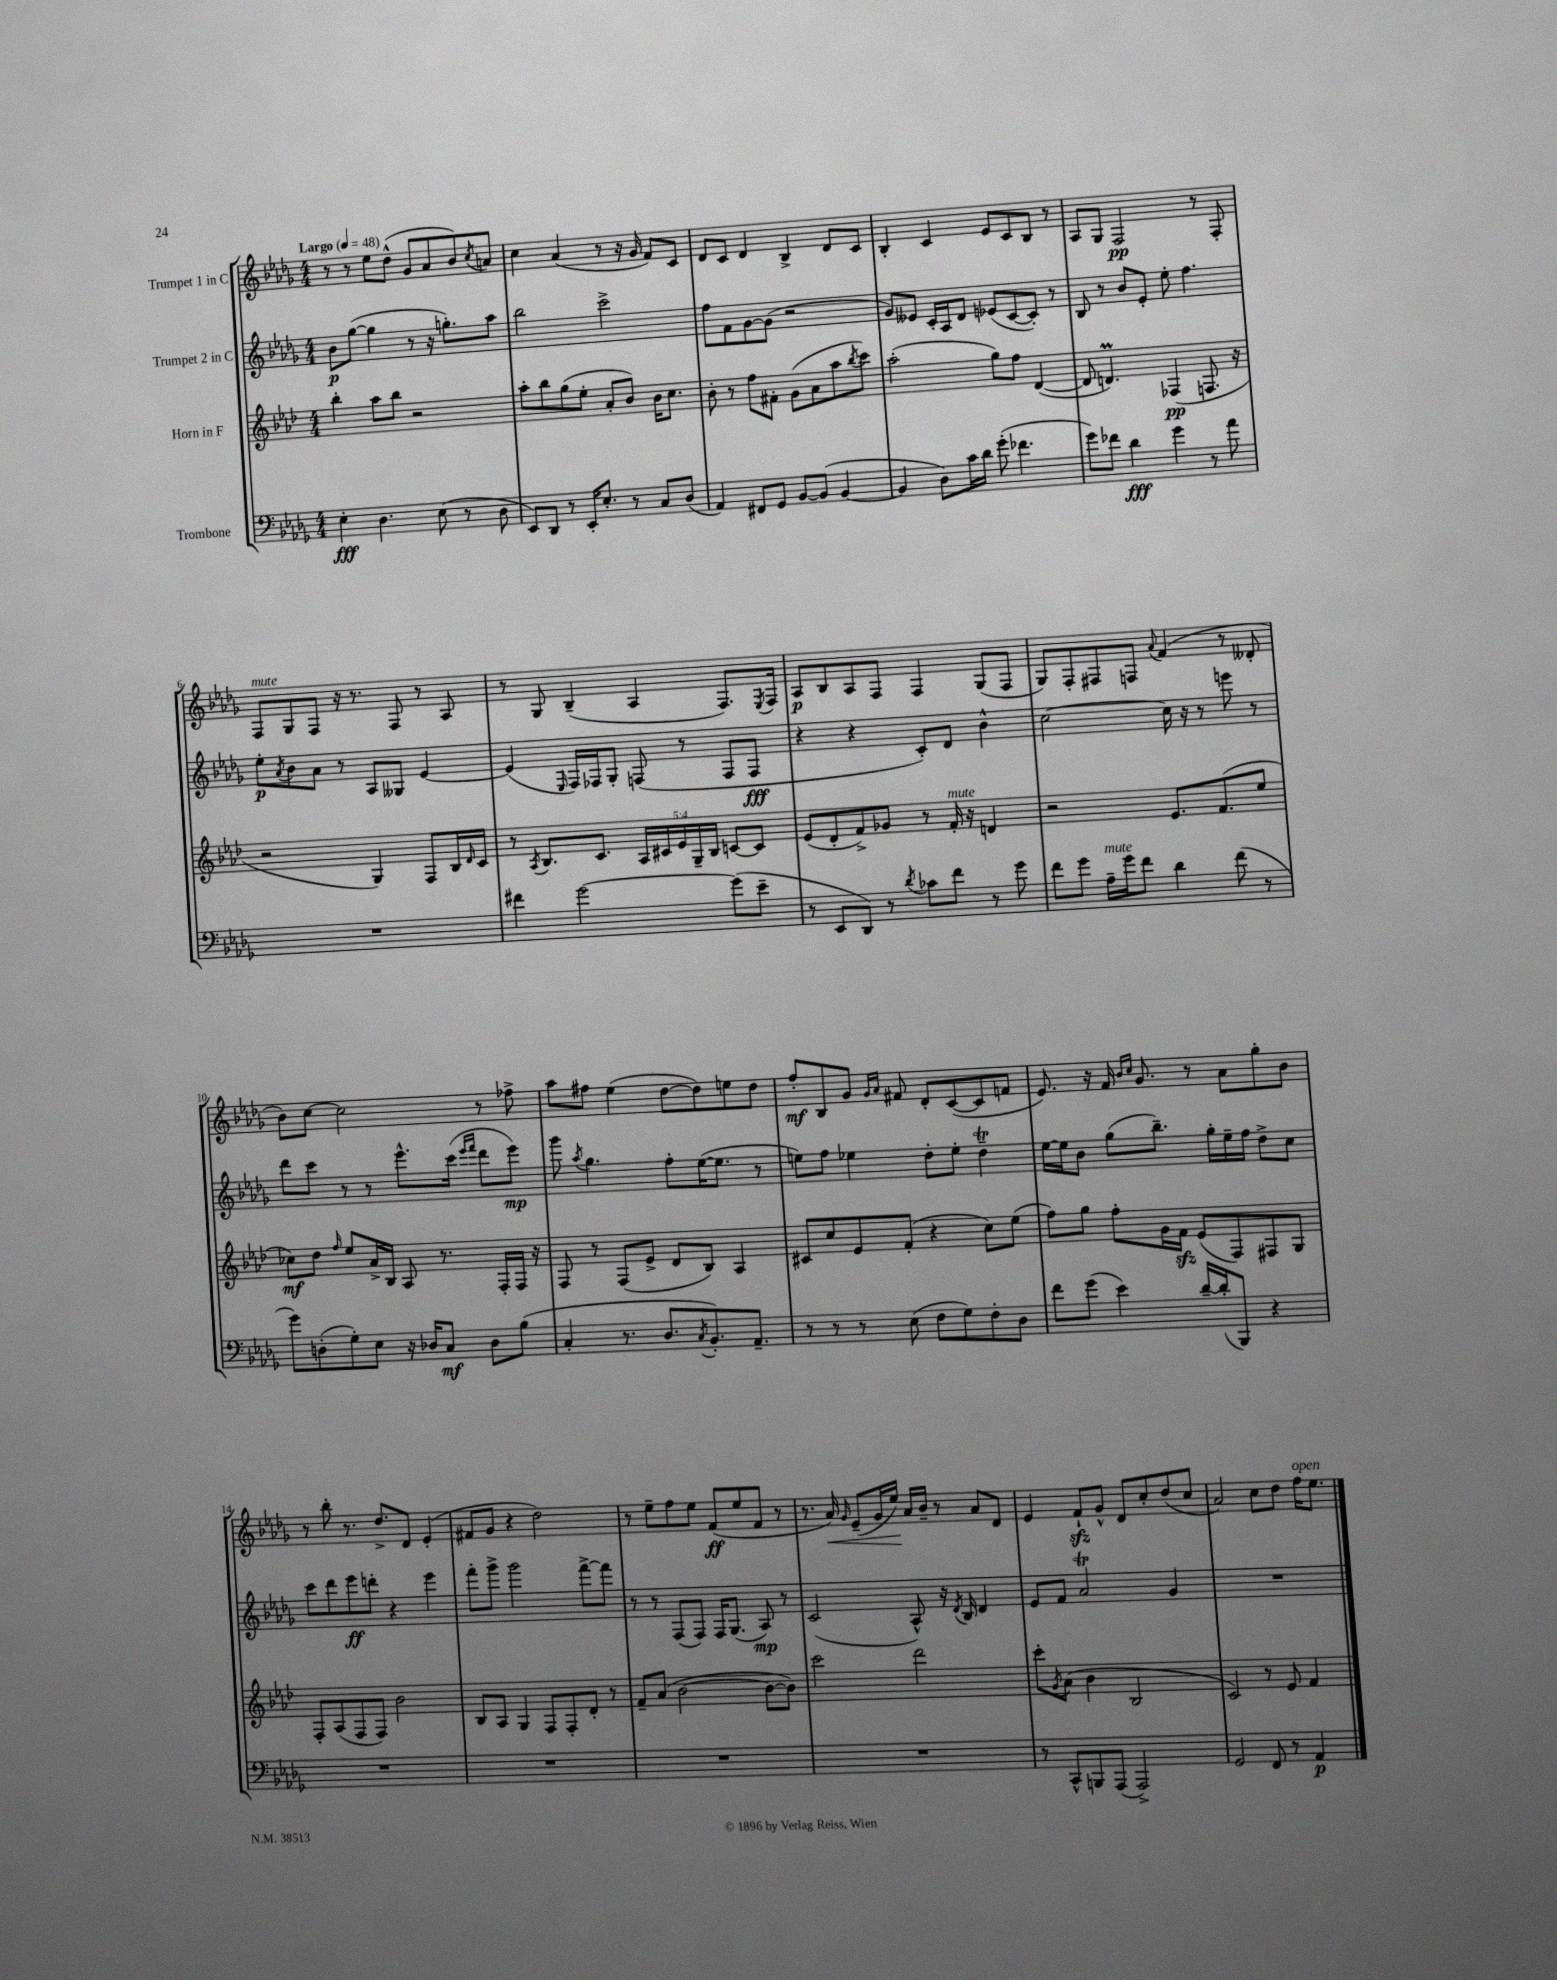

**kern	**dynam	**kern	**dynam	**kern	**dynam	**kern	**dynam
*part4	*part4	*part3	*part3	*part2	*part2	*part1	*part1
*staff4	*staff4	*staff3	*staff3	*staff2	*staff2	*staff1	*staff1
*I"Trombone	*	*I"Horn in F	*	*I"Trumpet 2 in C	*	*I"Trumpet 1 in C	*
*clefF4	*	*clefG2	*	*clefG2	*	*clefG2	*
*k[b-e-a-d-g-]	*	*k[b-e-a-d-]	*	*k[b-e-a-d-g-]	*	*k[b-e-a-d-g-]	*
*M4/4	*	*M4/4	*	*M4/4	*	*M4/4	*
*MM48	*	*MM48	*	*MM48	*	*MM48	*
=1	=1	=1	=1	=1	=1	=1	=1
!	!	!	!	!	!	!LO:TX:a:B:t=Largo	!
4E-'\	fff	4bb-'\	.	8b-\L	p	8r	.
.	.	.	.	([8gg-\J	.	8r	.
4.D-\	.	8aa-\L	.	4gg-\]	.	8ee-\L	.
.	.	8bb-\J	.	.	.	(8dd-^^\J	.
.	.	2r	.	8r	.	8g-/L	.
(8E-\	.	.	.	16r	.	8a-/	.
.	.	.	.	8.ggn'\L)	.	.	.
8r	.	.	.	.	.	8b-/)	.
.	.	.	.	.	.	8qcc/	.
8D-\	.	.	.	8aa-\J	.	8an/J	.
=2	=2	=2	=2	=2	=2	=2	=2
8EE-/L)	.	8aa-'\L	.	2bb-\	.	4cc\	.
8DD-/J	.	8bb-\	.	.	.	.	.
8r	.	(8gg\	.	.	.	(4a-/	.
16EE-'/KL	.	8ee-'\J	.	.	.	.	.
8.E-'/J	.	.	.	.	.	.	.
.	.	8a-'/L	.	2ccc^\	.	8r	.
8r	.	8b-/J)	.	.	.	16r	.
.	.	.	.	.	.	16g-/	.
8C/L	.	16b-\KL	.	.	.	8f/L)	.
.	.	8.cc\J	.	.	.	.	.
(8D-/J	.	.	.	.	.	8c/J	.
=3	=3	=3	=3	=3	=3	=3	=3
4AA-/)	.	8b-'\	.	8ff\L	.	8d-/L	.
.	.	8r	.	8f\	.	8c/J	.
8FF#X/L	.	8ff\L	.	[8g-\	.	4d-/	.
8GG-/J	.	8f#X'\J	.	(8g-\J]	.	.	.
[8BB-/L	.	(8g\L	.	2r	.	4B-^/	.
(8BB-/J]	.	8a-\	.	.	.	.	.
[4BB-/	.	8aa-\	.	.	.	8d-/L	.
.	.	8qbb-/	.	.	.	.	.
.	.	8ccc\J)	.	.	.	8c/J	.
=4	=4	=4	=4	=4	=4	=4	=4
4BB-/]	.	(2aa-'\	.	8g-/L)	.	4B-'/	.
.	.	.	.	8e--X/J	.	.	.
8D-\L)	.	.	.	16c'/LL	.	4c/	.
.	.	.	.	16A-/J	.	.	.
16c\L	.	.	.	8d-/J	.	.	.
16d-\JJ	.	.	.	.	.	.	.
(8g-'\	.	8gg\L)	.	(8e-X/L	.	8e-/L	.
4.f-X\	.	8ff\J	.	[8c/	.	8c/	.
.	.	([4d-/	.	8c'/J])	.	8B-/J	.
.	.	.	.	8r	.	8r	.
=5	=5	=5	=5	=5	=5	=5	=5
8g-\L)	.	8d-/]	.	8B-/	.	8A-/L	.
8f-X\J	.	4.dnm/)	.	8r	.	8G-/J	.
4d-\	fff	.	.	8b-/L	.	2F/	pp
.	.	.	.	8e-'/J	.	.	.
4g-\	.	(4F-X/	pp	8ee-'\	.	.	.
.	.	.	.	4.ff\	.	.	.
8r	.	8.Fn/	.	.	.	8r	.
8a-\	.	.	.	.	.	8F'/	.
.	.	16r	.	.	.	.	.
!!LO:LB:g=z
=6	=6	=6	=6	=6	=6	=6	=6
!	!	!	!	!	!	!LO:TX:a:i:t=mute	!
1r	.	2r	.	8ee-'\L	p	8F/L	.
.	.	.	.	8qa-/	.	.	.
.	.	.	.	8b-\	.	8G-/	.
.	.	.	.	8a-\J	.	8F/J	.
.	.	.	.	8r	.	16r	.
.	.	.	.	.	.	8.r	.
.	.	4G/)	.	8A-/L	.	.	.
.	.	.	.	8G--X/J	.	8F/	.
.	.	8F/L	.	[4e-/	.	8r	.
.	.	16B-/L	.	.	.	8A-/	.
.	.	16qqd-/	.	.	.	.	.
.	.	16c/JJ	.	.	.	.	.
=7	=7	=7	=7	=7	=7	=7	=7
4f#X\	.	8r	.	(4e-/]	.	8r	.
.	.	8qA-/	.	.	.	.	.
.	.	8.B-/L	.	.	.	8G-/	.
.	.	.	.	16qqE-/	.	.	.
[2g-\	.	.	.	16F/LL)	.	(4B-~/	.
.	.	8.c/J	.	16F-X/J	.	.	.
.	.	.	.	8G-'/J	.	.	.
.	.	20A-/LL	.	(8Fn/	.	4A-/	.
.	.	20c#X/	.	.	.	.	.
.	.	20e-/	.	.	.	.	.
.	.	.	.	8r	.	.	.
.	.	20G~/	.	.	.	.	.
.	.	20B-/JJ	.	.	.	.	.
(8g-\L]	.	[8cn/L	.	8F/L	.	8.F/L)	.
8e-~\J	.	8c/J]	.	8F/J	fff	.	.
.	.	.	.	.	.	8qE-/	.
.	.	.	.	.	.	16F/Jk	.
=8	=8	=8	=8	=8	=8	=8	=8
8r	.	(8e-/L	.	4r	.	8A-/L	p
8EE-/L	.	8d-'/	.	.	.	8B-/	.
8DD-/J)	.	8f^/)	.	4r	.	8A-/	.
8r	.	8g-X/J	.	.	.	8F/J	.
8qd-/	.	.	.	.	.	.	.
8c-X\L	.	8r	.	8c'/L)	.	4F/	.
!	!	!LO:TX:a:i:t=mute	!	!	!	!	!
8f\J	.	16f'/	.	8d-/J	.	.	.
.	.	16r	.	.	.	.	.
8r	.	4dn/	.	4b-^^\	.	(8G-/L	.
8g-\	.	.	.	.	.	8F/J	.
=9	=9	=9	=9	=9	=9	=9	=9
8f\L	.	2r	.	[2cc\	.	8G-/L)	.
8g-\J	.	.	.	.	.	8F'/	.
!LO:TX:a:i:t=mute	!	!	!	!	!	!	!
16A-~\LL	.	.	.	.	.	8F#X/	.
16g-\J	.	.	.	.	.	.	.
8f\J	.	.	.	.	.	8Fn/J	.
.	.	.	.	.	.	8qqa-/	.
4d-\	.	8.e-/L	.	16cc\]	.	(4f/	.
.	.	.	.	16r	.	.	.
.	.	.	.	8r	.	.	.
.	.	(8.f/	.	.	.	.	.
(8f\	.	.	.	8eeen\	.	8r	.
8r	.	8ee-/J	.	8r	.	8d--X'/	.
!!LO:LB:g=z
=10	=10	=10	=10	=10	=10	=10	=10
8g-\L)	.	8cc-X\L)	mf	8ddd-\L	.	8b-\L)	.
(8Dn'\	.	8dd-\J	.	8ccc\J	.	[8cc\J	.
.	.	16qqff/	.	.	.	.	.
8G-'\)	.	8ee-/L	.	8r	.	2cc\]	.
8E-\J	.	16a-^/L	.	8r	.	.	.
.	.	16B-/JJ	.	.	.	.	.
16r	.	8A-/	.	8.eee-^^\L	.	.	.
16D-X/KL	.	.	.	.	.	.	.
8C/J	mf	8.r	.	.	.	.	.
.	.	.	.	(16ccc\Jk	.	.	.
.	.	.	.	16qqeee-/LL	.	.	.
.	.	.	.	16qqfff/JJ	.	.	.
8D-\L	.	.	.	8ddd-\L	.	8r	.
.	.	16F'/LL	.	.	.	.	.
(8B-\J	.	16F/JJ	.	8eee-\J)	mp	8ff-X^\	.
.	.	16r	.	.	.	.	.
=11	=11	=11	=11	=11	=11	=11	=11
4C'/	.	8F/	.	8ggg-\	.	8aa-\L	.
.	.	.	.	8qaa-/	.	.	.
.	.	8r	.	4.gg-\	.	8ff#X\J	.
8.r	.	(8F/L	.	.	.	(4ee-\	.
.	.	8e-^/J	.	.	.	.	.
8.D-/L	.	.	.	.	.	.	.
.	.	8d-/L	.	8ff'\L	.	[8dd-\L	.
8qC/	.	.	.	.	.	.	.
8.BB-'/)	.	8B-/J)	.	([16ee-\K	.	8dd-\])	.
.	.	.	.	8.ee-\J]	.	.	.
.	.	4A-/	.	.	.	8een\	.
8.AA-~/J	.	.	.	.	.	.	.
.	.	.	.	8r	.	8dd-\J	.
=12	=12	=12	=12	=12	=12	=12	=12
8r	.	8c#X/L	.	8een\L)	.	8ff'/L	mf
8r	.	8cc/	.	8ff\J	.	8B-/	.
8r	.	8e-/	.	4ee-X\	.	8g-/J	.
.	.	.	.	.	.	16qqg-/LL	.
.	.	.	.	.	.	16qqa-/JJ	.
(8E-\	.	(8f'/J	.	.	.	8f#X/	.
8F\L	.	4r	.	8dd-'\L	.	8d-'/L	.
8G-\)	.	.	.	8ee-'\J	.	([8c/	.
8F'\	.	8cc\L)	.	4dd-T~\	.	8c/]	.
8D-\J	.	(8ee-\J	.	.	.	8fn/J	.
=13	=13	=13	=13	=13	=13	=13	=13
8f\L	.	8ff\L)	.	[16ee-\LL	.	8.e-/)	.
.	.	.	.	16ee-\J]	.	.	.
(8g-\J	.	8gg\J	.	8b-\J	.	.	.
.	.	.	.	.	.	16r	.
4e-\)	.	8ff'\L	.	(8gg-\L	.	16f/	.
.	.	.	.	.	.	16qqb-/LL	.
.	.	.	.	.	.	16qqcc/JJ	.
.	.	.	.	.	.	8.g-/	.
.	.	16g\L	.	8.bb-~\J)	.	.	.
.	.	16fzz\JJ	.	.	.	.	.
[16d-~/LL	.	(8e-/L	.	.	.	8r	.
(16d-'/J]	.	.	.	16gg-'\LL	.	.	.
8BBB-/J)	.	8F/)	.	16ee-~\	.	8a-\L	.
.	.	.	.	16ff\JJ	.	.	.
4r	.	8F#X/	.	8dd-^\L	.	8gg-'\	.
.	.	8G/J	.	8cc\J	.	8b-\J	.
!!LO:LB:g=z
=14	=14	=14	=14	=14	=14	=14	=14
1r	.	8F'/L	.	8ccc\L	.	8r	.
.	.	(8A-/	.	8ddd-\	.	8bb-'\	.
.	.	8F/	.	8eee-\	ff	8.r	.
.	.	8F/J)	.	8dddn'\J	.	.	.
.	.	.	.	.	.	8.dd-^/L	.
.	.	2b-\	.	4r	.	.	.
.	.	.	.	.	.	8d-/J	.
.	.	.	.	4eee-\	.	(4e-'/	.
=15	=15	=15	=15	=15	=15	=15	=15
1r	.	8B-/L	.	8fff'\L	.	8f#X/L	.
.	.	8A-/J	.	8ggg-^\J	.	8g-/J	.
.	.	4G/	.	2ggg-\	.	4r	.
.	.	8F/L	.	.	.	2dd-\)	.
.	.	8F'/	.	.	.	.	.
.	.	8d-'/J	.	[8fff^\L	.	.	.
.	.	8r	.	8fff\J]	.	.	.
=16	=16	=16	=16	=16	=16	=16	=16
1r	.	8f~/L	.	8r	.	8r	.
.	.	(8a-/J	.	8r	.	8ee-~\L	.
.	.	[2b-\	.	(8F/L	.	8ff\	.
.	.	.	.	8F/J)	.	8ee-\J	.
.	.	.	.	16F/KL	.	(8f/L	ff
.	.	.	.	(8.G-/J	.	.	.
.	.	.	.	.	.	8ee-/	.
.	.	8b-\L_	.	8A-/)	mp	8f/J	.
.	.	8b-\J])	.	8r	.	8r	.
=17	=17	=17	=17	=17	=17	=17	=17
1r	.	2ccc\	.	(2c/	.	8.r	.
!	!	!	!	!	!	!	!LO:HP:b
.	.	.	.	.	.	16a-/)	<
.	.	.	.	.	.	16qqg-/	.
.	.	.	.	.	.	(8e-~/L	.
.	.	.	.	.	.	16g-/L	.
.	.	.	.	.	.	16ee-/JJ)	.
.	.	2ddd-\	.	8A-^^/)	.	16a-/LL	[
.	.	.	.	.	.	16b-~/JJ	.
.	.	.	.	16r	.	8r	.
.	.	.	.	8qd-/	.	.	.
.	.	.	.	16B-/	.	.	.
.	.	.	.	4d-/	.	8a-/L	.
.	.	.	.	.	.	8d-/J	.
=18	=18	=18	=18	=18	=18	=18	=18
8r	.	8ccc'\L	.	8e-/L	.	4e-/	.
.	.	8qg/	.	.	.	.	.
8CC^^/L	.	(8a-\J	.	8f/J	.	.	.
8BBBn/	.	4b-\	.	2a-T/	.	8fzz`/L	.
(8AAA-/J	.	.	.	.	.	8g-^^/J	.
2AAA-^/)	.	2B-/	.	.	.	8d-/L	.
.	.	.	.	.	.	8cc'/	.
.	.	.	.	4g-/	.	(8dd-/	.
.	.	.	.	.	.	8cc/J	.
=19	=19	=19	=19	=19	=19	=19	=19
2GG-/	.	2c/)	.	1r	.	2a-/)	.
8FF/	.	8r	.	.	.	8cc\L	.
8r	.	8e-/	.	.	.	8dd-\J	.
!	!	!	!	!	!	!LO:TX:a:i:t=open	!
4AA-/	p	4f/	.	.	.	16ff\KL	.
.	.	.	.	.	.	8.ee-\J	.
==	==	==	==	==	==	==	==
*-	*-	*-	*-	*-	*-	*-	*-
